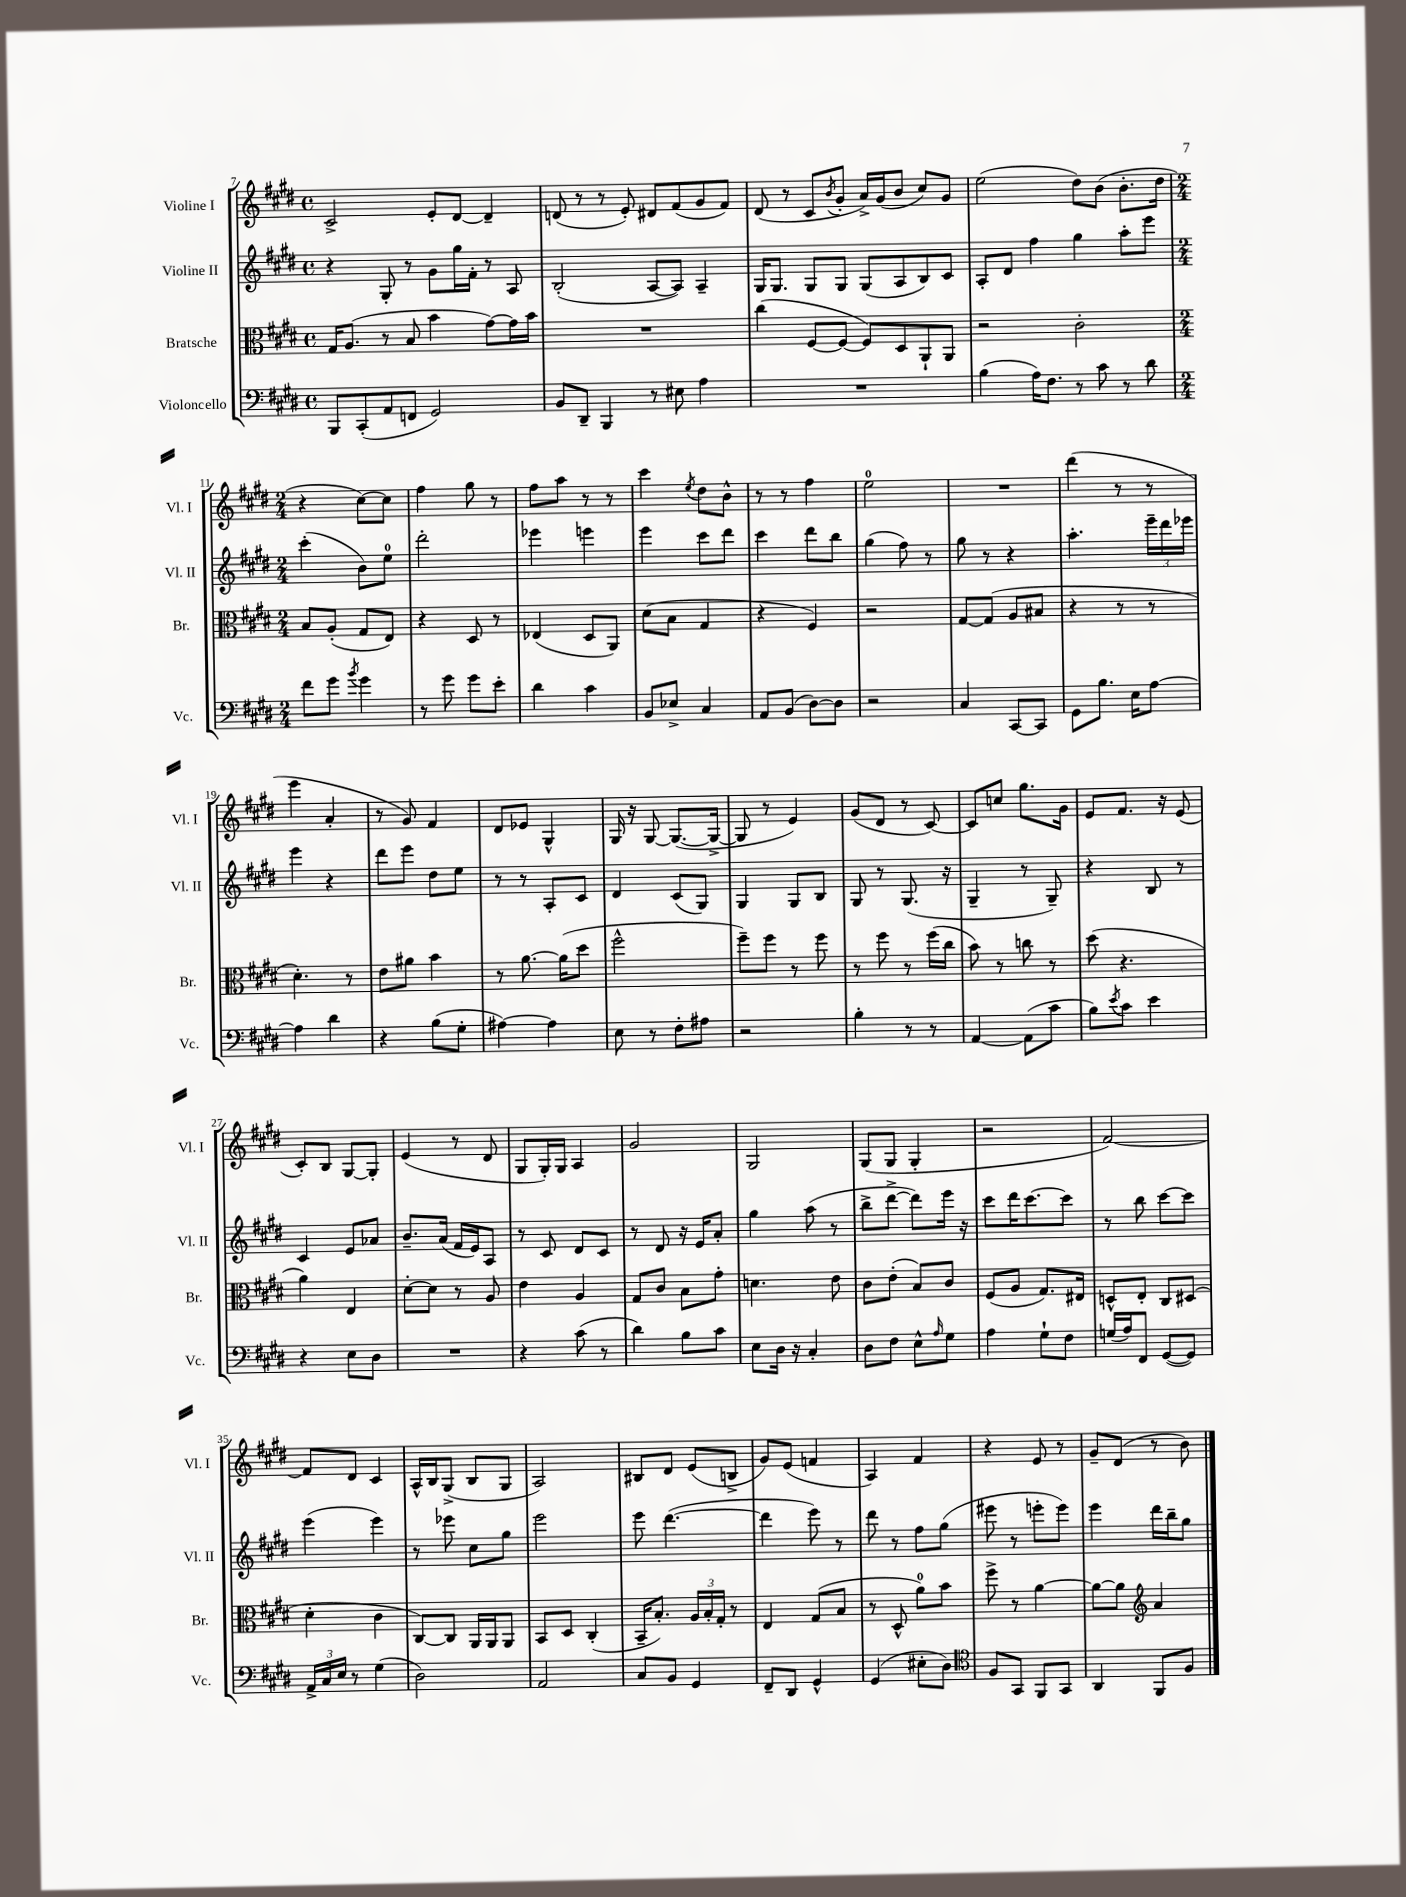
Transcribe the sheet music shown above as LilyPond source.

<<
\new StaffGroup <<
\new Staff = "s0" \with { instrumentName = "Violine I" shortInstrumentName = "Vl. I" } {
    \clef treble \key e \major \defaultTimeSignature \time 4/4
    cis'2-> e'8-. dis'8~ dis'4-- |
    d'8( r8 r8 e'8-.) dis'8 fis'8( gis'8 fis'8) |
    dis'8( r8 cis'8 \acciaccatura { b'8 } gis'8-. a'16->) gis'16( b'8 cis''8) gis'8 |
    e''2( dis''8) b'8( b'8.-. dis''16 |
    \numericTimeSignature \time 2/4 r4 cis''8~) cis''8 |
    fis''4 gis''8 r8 |
    fis''8 a''8 r8 r8 |
    cis'''4 \acciaccatura { e''8 } dis''8 b'8-^ |
    r8 r8 fis''4 |
    e''2-0 |
    R2 |
    dis'''4( r8 r8 |
    e'''4 a'4-. |
    r8 gis'8) fis'4 |
    dis'8 ees'8 gis4-^ |
    gis16 r16 gis8~ gis8.~( gis16~-> |
    gis8 r8 e'4) |
    gis'8( dis'8 r8 cis'8~) |
    cis'8 c''8 gis''8. gis'16 |
    e'8 fis'8. r16 e'8( |
    cis'8-.) b8 gis8~ gis8-. |
    e'4( r8 dis'8 |
    gis8 gis16-.) gis16 a4 |
    gis'2 |
    gis2 |
    gis8( gis8 gis4-. |
    r2 |
    fis'2~) |
    fis'8 dis'8 cis'4 |
    a16-^ b16 gis8->( b8 gis8 |
    a2) |
    bis8 dis'8 e'8( b8-> |
    gis'8) e'8( f'4 |
    a4) fis'4 |
    r4 e'8 r8 |
    gis'8-- dis'8( r8 b'8) \bar "|." |
}
\new Staff = "s1" \with { instrumentName = "Violine II" shortInstrumentName = "Vl. II" } {
    \clef treble \key e \major \defaultTimeSignature \time 4/4
    r4 gis8-. r8 gis'8 gis''16 fis'16-. r8 a8 |
    b2-.( a8~ a8) a4-- |
    gis16 gis8. gis8 gis8 gis8( a8 b8) cis'8 |
    a8-. dis'8 fis''4 gis''4 a''8-. e'''8 |
    \numericTimeSignature \time 2/4 cis'''4-.( b'8) e''8-0 |
    dis'''2-. |
    ees'''4 e'''4 |
    e'''4 cis'''8 dis'''8 |
    cis'''4 dis'''8 b''8 |
    gis''4( fis''8) r8 |
    gis''8 r8 r4 |
    a''4.-. \tuplet 3/2 { e'''16-- dis'''16 ees'''16 } |
    e'''4 r4 |
    dis'''8 e'''8 dis''8 e''8 |
    r8 r8 a8-. cis'8 |
    dis'4 cis'8( gis8) |
    gis4 gis8 b8 |
    gis8 r8 gis8.( r16 |
    gis4-- r8 gis8--) |
    r4 b8 r8 |
    cis'4 e'8 aes'8 |
    b'8.-- a'16( fis'16 e'16) a8 |
    r8 cis'8 dis'8 cis'8 |
    r8 dis'8 r16 e'16 a'8-. |
    gis''4 a''8( r8 |
    b''8-> dis'''8~-> dis'''8) e'''16 r16 |
    cis'''8 dis'''16 cis'''8.~ cis'''8 |
    r8 b''8 cis'''8~ cis'''8 |
    e'''4( e'''4) |
    r8 ees'''8 cis''8 gis''8 |
    e'''2 |
    e'''8 dis'''4.~( |
    dis'''4 e'''8) r8 |
    dis'''8 r8 fis''8 gis''8( |
    eis'''8 r8 e'''8-. e'''8) |
    e'''4 dis'''16 b''16-- gis''8 \bar "|." |
}
\new Staff = "s2" \with { instrumentName = "Bratsche" shortInstrumentName = "Br." } {
    \clef alto \key e \major \defaultTimeSignature \time 4/4
    gis16 a8.( r8 b8 b'4 gis'8~) gis'16 b'16 |
    R1 |
    cis''4( fis8~ fis8~ fis8) dis8 a,8-! a,8 |
    r2 cis'2-. |
    \numericTimeSignature \time 2/4 b8 a8-.( gis8 e8) |
    r4 dis8 r8 |
    ees4( dis8 a,8) |
    dis'8( b8 gis4 |
    r4 fis4) |
    r2 |
    gis8~ gis8( a8 bis8 |
    r4 r8 r8 |
    dis'4.-.) r8 |
    e'8 ais'8 b'4 |
    r8 a'8.~ a'16( dis''8 |
    fis''2-^ |
    fis''8--) fis''8 r8 fis''8 |
    r8 fis''8 r8 fis''16( cis''16 |
    b'8) r8 c''8 r8 |
    dis''8( r4. |
    a'4) e4 |
    dis'8~-. dis'8 r8 a8 |
    e'4 a4 |
    gis8 cis'8 b8 gis'8-. |
    d'4. e'8 |
    cis'8 e'8-.( b8) cis'8 |
    fis8( a8 gis8.) eis16 |
    d8-^ e8-. cis8 dis8( |
    dis'4-. cis'4 |
    cis8~) cis8 a,16 a,16 a,8 |
    b,8 dis8 cis4-.( |
    b,16-- b8.-.) \tuplet 3/2 { a16 b16-. gis16-. } r8 |
    e4 gis8( b8 |
    r8 dis8-^ a'8-0) b'8 |
    fis''8-> r8 a'4~ |
    a'8~ a'8 \clef treble a'4 \bar "|." |
}
\new Staff = "s3" \with { instrumentName = "Violoncello" shortInstrumentName = "Vc." } {
    \clef bass \key e \major \defaultTimeSignature \time 4/4
    b,,8 cis,8-.( a,8 f,8 gis,2) |
    b,8 dis,8-- b,,4 r8 eis8 a4 |
    R1 |
    b4( a16) fis8. r8 cis'8 r8 dis'8 |
    \numericTimeSignature \time 2/4 fis'8 gis'8 \acciaccatura { b'8 } gis'4 |
    r8 gis'8 gis'8 e'8-. |
    dis'4 cis'4 |
    b,8 ees8-> cis4 |
    a,8 b,8( dis8~) dis8 |
    r2 |
    cis4 cis,8~ cis,8 |
    gis,8 b8. e16 a8~ |
    a4 dis'4 |
    r4 b8( gis8-. |
    ais4~) ais4 |
    e8 r8 fis8-. ais8 |
    r2 |
    b4-. r8 r8 |
    a,4~ a,8( cis'8 |
    b8) \acciaccatura { e'8 } cis'8 e'4 |
    r4 e8 dis8 |
    R2 |
    r4 cis'8( r8 |
    dis'4) b8 cis'8 |
    e8 dis16 r16 cis4-. |
    dis8 fis8 e8-^ \grace { a16 } gis8 |
    a4 gis8-! fis8 |
    g16( a16) fis,8 gis,8~( gis,8) |
    \tuplet 3/2 { a,16-> cis16 e16 } r8 gis4( |
    dis2) |
    a,2 |
    cis8 b,8 gis,4 |
    fis,8-- dis,8 gis,4-^ |
    gis,4( eis8-. dis8) |
    \clef tenor fis8 gis,8 fis,8 gis,8 |
    a,4 fis,8 fis8 \bar "|." |
}
>>
>>
\layout { \context { \Score currentBarNumber = #7 } }
